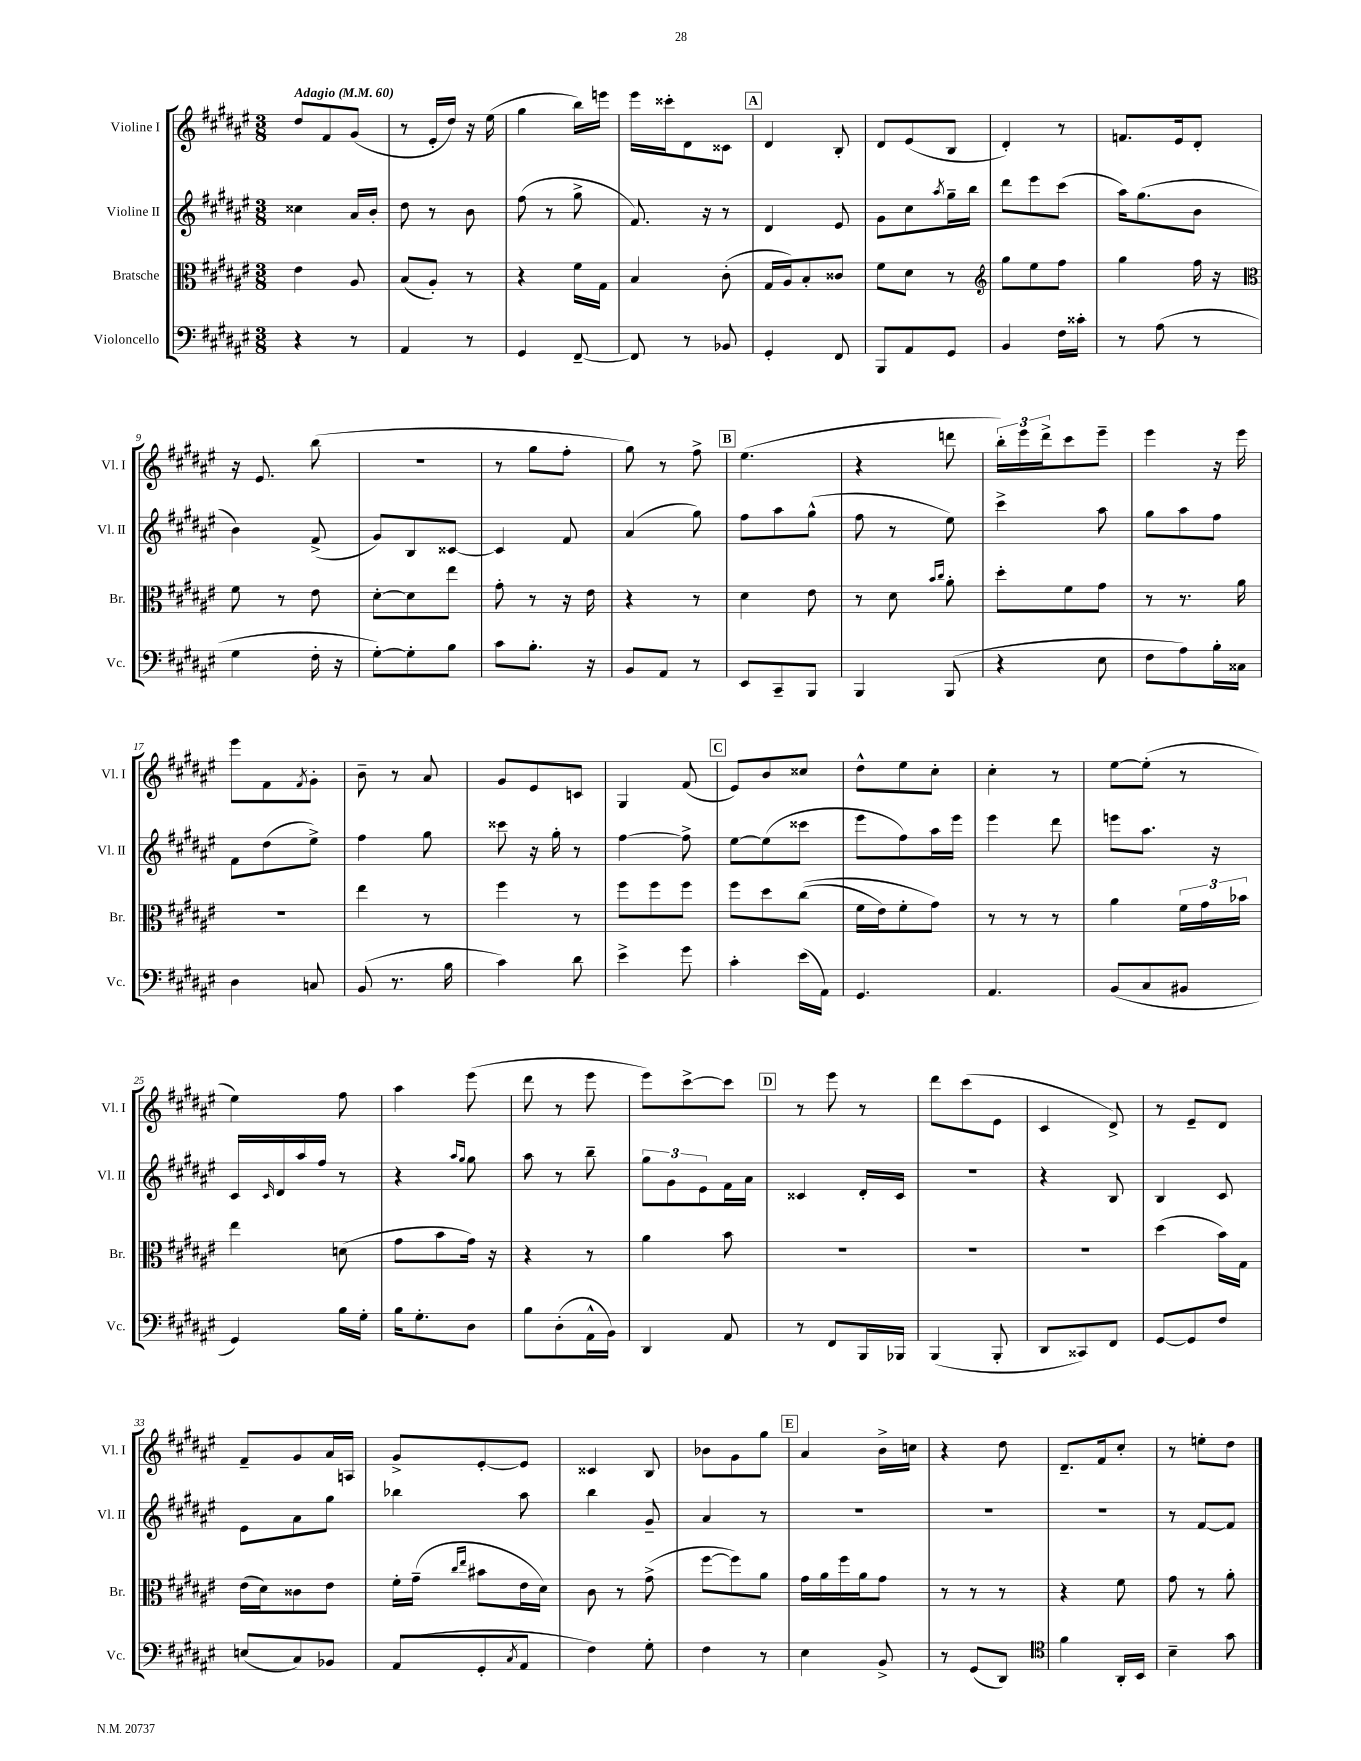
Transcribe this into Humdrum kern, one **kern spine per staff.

**kern	**kern	**kern	**kern
*staff4	*staff3	*staff2	*staff1
*clefF4	*clefC3	*clefG2	*clefG2
*k[f#c#g#d#a#e#]	*k[f#c#g#d#a#e#]	*k[f#c#g#d#a#e#]	*k[f#c#g#d#a#e#]
*M3/8	*M3/8	*M3/8	*M3/8
*MM60	*MM60	*MM60	*MM60
4r	4e#\	4cc##\	8dd#/L
.	.	.	8f#/
8r	8A#/	16a#/LL	(8g#/J
.	.	16b'/JJ	.
=	=	=	=
4AA#/	(8B/L	8dd#\	8r
.	8A#'/J)	8r	16e#'/LL
.	.	.	16dd#/JJ)
8r	8r	8b\	16r
.	.	.	(16ee#\
=	=	=	=
4GG#/	4r	(8ff#\	4gg#\
.	.	8r	.
[8FF#~/	16f#\LL	8gg#^\	16bb\LL)
.	16G#\JJ	.	16eee\JJ
=	=	=	=
8FF#/]	4B/	8.f#/)	16eee#\LL
.	.	.	16ccc##'\J
8r	.	.	8d#\
.	.	16r	.
8BB-/	(8c#'\	8r	8c##\J
=	=	=	=
4GG#'/	16G#/LL	4d#/	4d#/
.	16A#/J)	.	.
.	8B'/	.	.
8FF#/	8c##/J	8e#/	8B'/
=	=	=	=
8BBB/L	8f#\L	8g#\L	8d#/L
8AA#/	8d#\J	8cc#\	(8e#/
.	.	8qaa#/	.
8GG#/J	8r	16gg#~\L	8B/J
.	.	16bb\JJ	.
=	=	=	=
*	*clefG2	*	*
4BB/	8gg#\L	8ddd#\L	4d#'/)
.	8ee#\	8eee#\	.
16F#\LL	8ff#\J	(8ccc#\J	8r
16c##'\JJ	.	.	.
=	=	=	=
8r	4gg#\	16aa#\LK)	8.f/L
.	.	(8.gg#\	.
(8A#\	.	.	.
.	.	.	16e#/k
8r	16ff#\	8b\J	8d#'/J
.	16r	.	.
=	=	=	=
*	*clefC3	*	*
4G#\	8f#\	4b\)	16r
.	.	.	8.e#/
.	8r	.	.
16F#'\	8e#\	(8f#^/	(8bb\
16r	.	.	.
=	=	=	=
[8G#'\L)	[8d#'\L	8g#/L)	4.r
8G#'\]	8d#\]	8B/	.
8B\J	8ee#\J	[8c##/J	.
=	=	=	=
8c#\L	8g#'\	4c##/]	8r
8.B'\J	8r	.	8gg#\L
.	16r	8f#/	8ff#'\J
16r	16e#\	.	.
=	=	=	=
8BB/L	4r	(4a#/	8gg#\)
8AA#/J	.	.	8r
8r	8r	8gg#\)	8ff#^\
=	=	=	=
8EE#/L	4d#\	8ff#\L	(4.ee#\
8CC#~/	.	8aa#\	.
8BBB/J	8e#\	(8gg#^^\J	.
=	=	=	=
4BBB/	8r	8ff#\	4r
.	8d#\	8r	.
.	16qqb/LL	.	.
.	16qqcc#/JJ	.	.
(8BBB/	8a#'\	8ee#\)	8ddd\
=	=	=	=
4r	8dd#'\L	4ccc#^\	24bb'\LL)
.	.	.	24eee#\
.	.	.	24ddd#^\J
.	8f#\	.	8ccc#\
8E#\	8g#\J	8aa#\	8eee#~\J
=	=	=	=
8F#\L	8r	8gg#\L	4eee#\
8A#\)	8.r	8aa#\	.
16B'\L	.	8ff#\J	16r
16C##\JJ	16a#\	.	16eee#\
=	=	=	=
4D#\	4.r	8f#\L	8eee#\L
.	.	(8dd#\	8f#\
.	.	.	8qf#/
8C/	.	8ee#^\J)	8g#'\J
=	=	=	=
(8BB/	4ee#\	4ff#\	8b~\
8.r	.	.	8r
.	8r	8gg#\	8a#/
16B\	.	.	.
=	=	=	=
4c#\)	4ff#\	8ccc##\	8g#/L
.	.	16r	8e#/
.	.	16gg#'\	.
8d#\	8r	8r	8c/J
=	=	=	=
4e#^\	8ff#\L	[4ff#\	4G#/
.	8ff#\	.	.
8g#\	8ff#\J	8ff#^\]	(8f#/
=	=	=	=
4c#'\	8ff#\L	[8ee#\L	8e#/L)
.	8dd#\	(8ee#\]	8b/
(16e#\LL	&((8cc#\J	8ccc##\J	8cc##/J
16AA#\JJ)	.	.	.
=	=	=	=
4.GG#/	16f#\LL	8eee#\L	8dd#^^\L
.	16e#\J)	.	.
.	8f#'\	8ff#\)	8ee#\
.	8g#\J&)	16aa#\L	8cc#'\J
.	.	16eee#\JJ	.
=	=	=	=
4.AA#/	8r	4eee#\	4cc#'\
.	8r	.	.
.	8r	8ddd#\	8r
=	=	=	=
(8BB/L	4a#\	8eee\L	[8ee#\L
8C#/	.	8.aa#\J	(8ee#'\]J
8BB#/J	24f#\LL	.	8r
.	24g#\	.	.
.	.	16r	.
.	24b-\JJ	.	.
=	=	=	=
4GG#/)	4ee#\	16c#/LL	4ee#\)
.	.	16qqc#/	.
.	.	16d#/	.
.	.	16aa#/	.
.	.	16ff#/JJ	.
16B\LL	(8d\	8r	8ff#\
16G#'\JJ	.	.	.
=	=	=	=
16B\LK	8g#\L	4r	4aa#\
8.G#'\	.	.	.
.	8b\	.	.
.	.	16qqaa#/LL	.
.	.	16qqgg#/JJ	.
8D#\J	16g#\Jk)	8gg#\	(8eee#\
.	16r	.	.
=	=	=	=
8B\L	4r	8aa#\	8ddd#\
(8D#'\	.	8r	8r
16AA#^^\L	8r	8bb~\	8eee#\
16BB\JJ)	.	.	.
=	=	=	=
4DD#/	4a#\	12gg#\L	8eee#\L)
.	.	12g#\	.
.	.	.	[8ccc#^\
.	.	12e#\	.
8AA#/	8b\	16f#\L	8ccc#\]J
.	.	16a#\JJ	.
=	=	=	=
8r	4.r	4c##/	8r
8FF#/L	.	.	8eee#\
16BBB/L	.	16d#'/LL	8r
16BBB-/JJ	.	16c##/JJ	.
=	=	=	=
(4BBB/	4.r	4.r	8ddd#\L
.	.	.	(8ccc#\
8BBB'/	.	.	8e#\J
=	=	=	=
8DD#/L	4.r	4r	4c#/
8CC##/)	.	.	.
8FF#/J	.	8B/	8d#^/)
=	=	=	=
[8GG#/L	(4dd#\	4B/	8r
8GG#/]	.	.	8e#~/L
8F#/J	16b\LL)	8c#/	8d#/J
.	16G#\JJ	.	.
=	=	=	=
(8E/L	(16e#\LL	8e#\L	8f#~/L
.	16d#\J)	.	.
8C#/)	8c##\	8a#\	8g#/
8BB-/J	8e#\J	8gg#\J	16a#/L
.	.	.	16A/JJ
=	=	=	=
(8AA#/L	16f#'\LL	4bb-\	8g#^/L
.	(16g#~\JJ	.	.
.	16qqcc#/LL	.	.
.	16qqee#/JJ	.	.
8GG#'/	8b#\L	.	[8e#'/
8qC#/	.	.	.
8AA#/J	16e#\L	8aa#\	8e#/]J
.	16d#\JJ)	.	.
=	=	=	=
4F#\)	8c#\	4bb\	4c##/
.	8r	.	.
8G#'\	(8g#^\	8g#~/	8B/
=	=	=	=
4F#\	[8ff#\L	4a#/	8b-\L
.	8ff#\])	.	8g#\
8r	8a#\J	8r	8gg#\J
=	=	=	=
4E#\	16g#\LL	4.r	4a#/
.	16a#\	.	.
.	16ff#\	.	.
.	16a#\J	.	.
8BB^/	8g#\J	.	16b^\LL
.	.	.	16cc\JJ
=	=	=	=
8r	8r	4.r	4r
(8GG#/L	8r	.	.
8DD#/J)	8r	.	8dd#\
=	=	=	=
*clefC4	*	*	*
4f#\	4r	4.r	8.d#~/L
.	.	.	16f#/k
16AA#'/LL	8f#\	.	8cc#'/J
16BB/JJ	.	.	.
=	=	=	=
4B~\	8g#\	8r	8r
.	8r	[8f#/L	8ee'\L
8g#\	8a#'\	8f#/]J	8dd#\J
==	==	==	==
*-	*-	*-	*-
